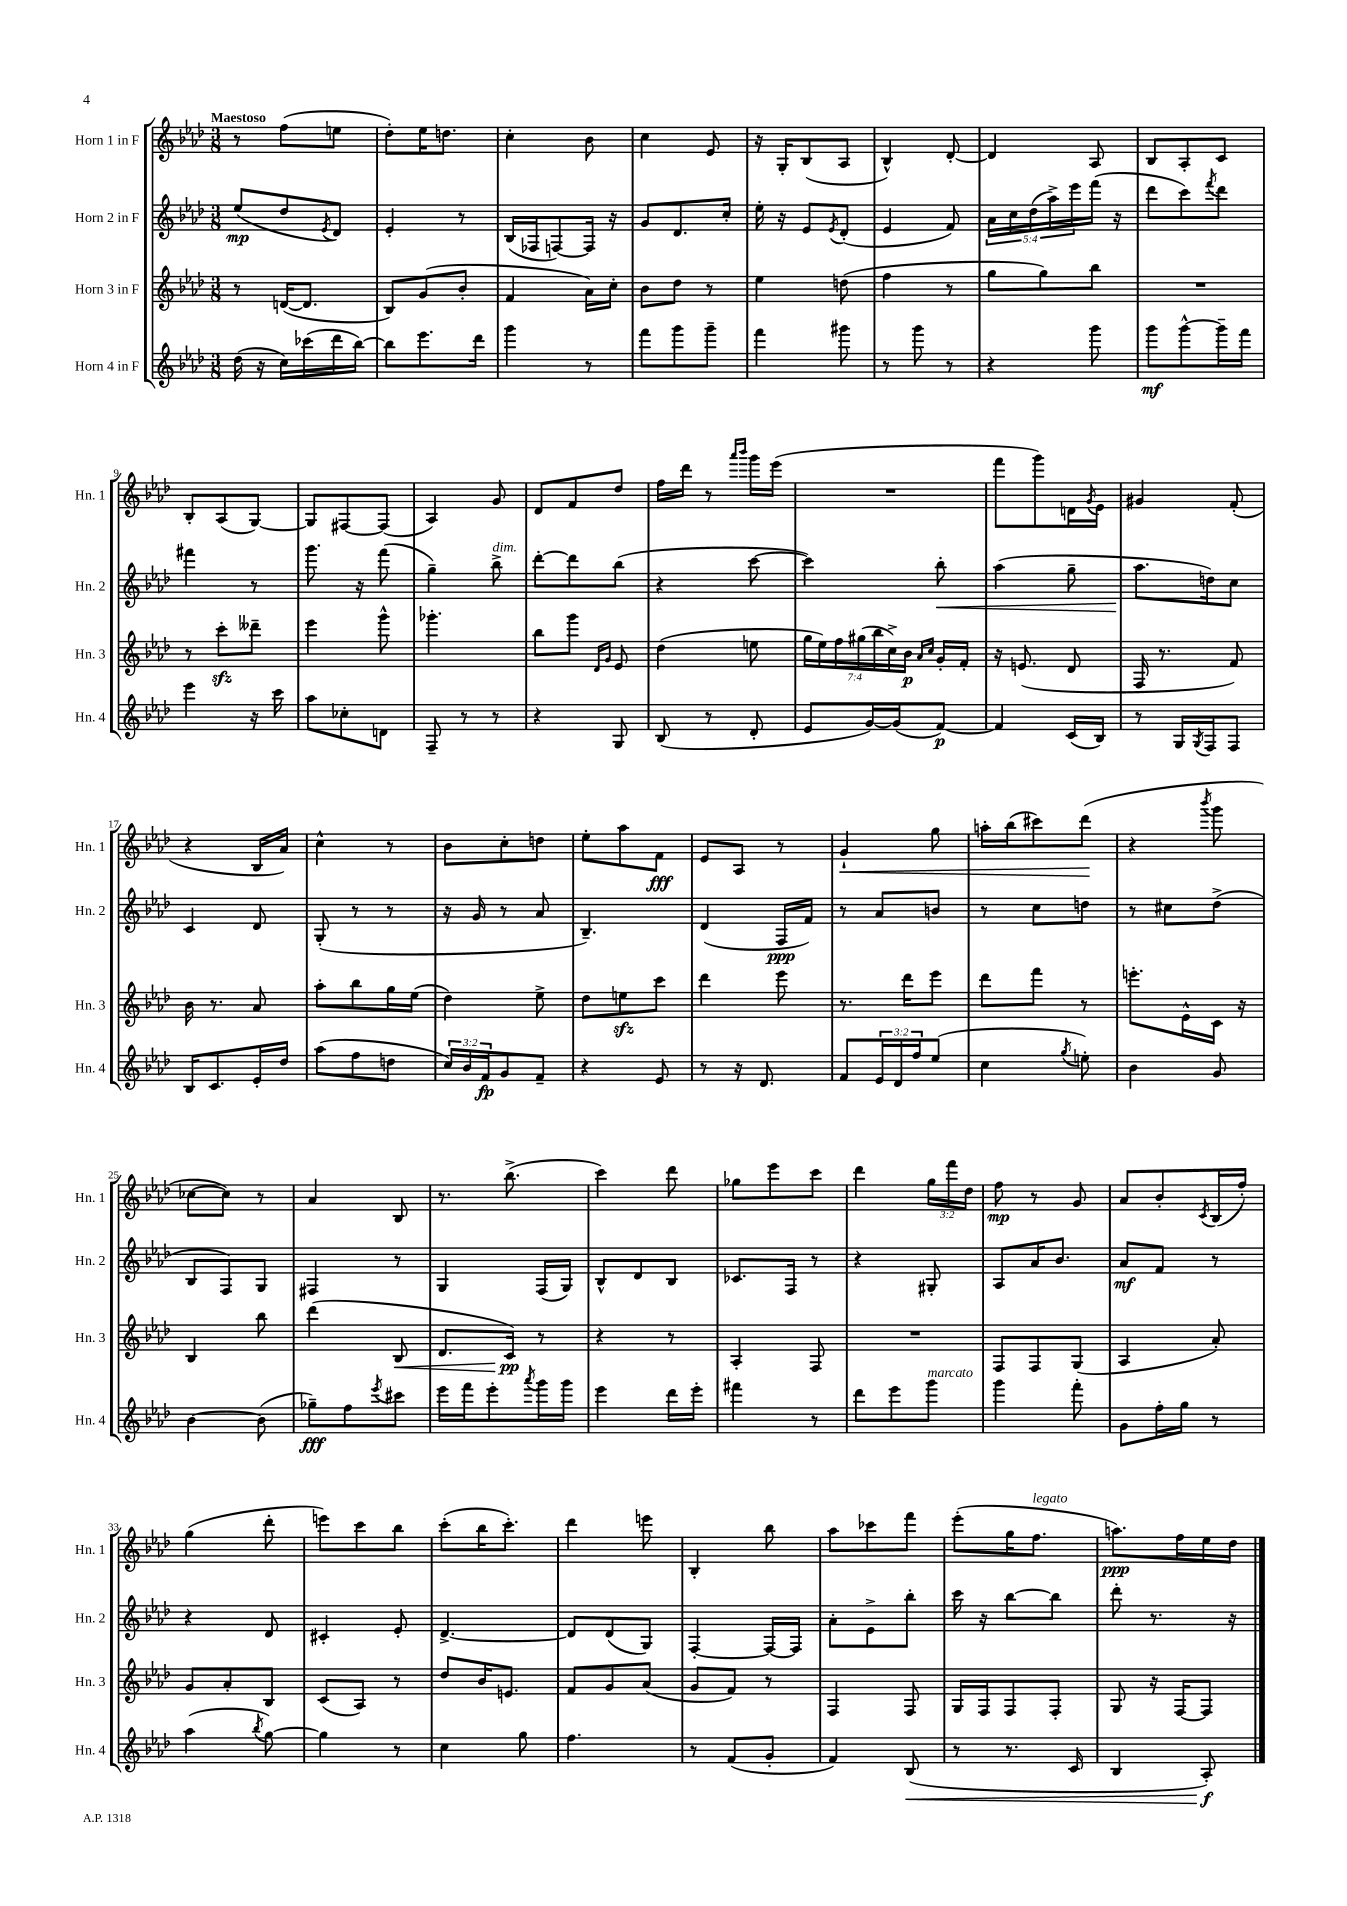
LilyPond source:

<<
\new StaffGroup <<
\new Staff = "s0" \with { instrumentName = "Horn 1 in F" shortInstrumentName = "Hn. 1" } {
    \clef treble \key aes \major \numericTimeSignature \time 3/8 \override Staff.TupletNumber.text = #tuplet-number::calc-fraction-text \tempo "Maestoso"
    r8 f''8( e''8 |
    des''8-.) ees''16 d''8. |
    c''4-. bes'8 |
    c''4 ees'8 |
    r16 g16-. bes8( aes8 |
    bes4-^) des'8~-. |
    des'4 aes8 |
    bes8 aes8-. c'8 |
    bes8-. aes8( g8~) |
    g8 fis8~ fis8( |
    aes4) g'8 |
    des'8 f'8 des''8 |
    f''16 des'''16 r8 \grace { aes'''16 bes'''16 } g'''16 ees'''16( |
    R4. |
    f'''8 g'''8) d'16 \acciaccatura { g'8 } ees'16 |
    gis'4 f'8-.( |
    r4 bes16 aes'16) |
    c''4-^ r8 |
    bes'8 c''8-. d''8 |
    ees''8-. aes''8 f'8\fff |
    ees'8 aes8 r8 |
    g'4-!\< g''8 |
    a''16-. bes''16( cis'''8) des'''8\!( |
    r4 \acciaccatura { bes'''8 } g'''8 |
    ces''8~ ces''8) r8 |
    aes'4 bes8 |
    r8. bes''8.->( |
    c'''4) des'''8 |
    ges''8 ees'''8 c'''8 |
    des'''4 \tuplet 3/2 { g''16 f'''16 des''16 } |
    f''8\mp r8 g'8 |
    aes'8 bes'8-. \acciaccatura { c'8 } bes16( f''16-.) |
    g''4( des'''8-. |
    e'''8) c'''8 bes''8 |
    c'''8-.( bes''16 c'''8.-.) |
    des'''4 e'''8 |
    bes4-. bes''8 |
    aes''8 ces'''8 f'''8 |
    ees'''8-.( g''16 f''8.^\markup { \italic "legato" } |
    a''8.\ppp) f''16 ees''16 des''16 \bar "|." |
}
\new Staff = "s1" \with { instrumentName = "Horn 2 in F" shortInstrumentName = "Hn. 2" } {
    \clef treble \key aes \major \numericTimeSignature \time 3/8 \override Staff.TupletNumber.text = #tuplet-number::calc-fraction-text
    ees''8\mp( des''8 \acciaccatura { ees'8 } des'8) |
    ees'4-. r8 |
    bes16( fes16 f8~) f16 r16 |
    g'8 des'8. c''16-. |
    ees''16-. r16 ees'8 \acciaccatura { ees'8 } des'8-.( |
    ees'4 f'8) |
    \tuplet 5/4 { aes'16 c''16 des''16( aes''16->) ees'''16 } f'''16( r16 |
    des'''8 c'''8) \acciaccatura { f'''8 } des'''8 |
    fis'''4 r8 |
    g'''8. r16 f'''8( |
    g''4--) bes''8->^\markup { \italic "dim." } |
    des'''8~-. des'''8 bes''8( |
    r4 c'''8~ |
    c'''4) bes''8-.\< |
    aes''4( g''8-- |
    aes''8.\! d''16) c''8 |
    c'4 des'8 |
    g8-.( r8 r8 |
    r16 g'16 r8 aes'8 |
    bes4.--) |
    des'4( f16\ppp f'16) |
    r8 aes'8 b'8 |
    r8 c''8 d''8 |
    r8 cis''8 des''8->( |
    bes8 f8) g8 |
    fis4 r8 |
    g4 f16( g16) |
    bes8-^ des'8 bes8 |
    ces'8. f16 r8 |
    r4 gis8-. |
    aes8 aes'16 bes'8. |
    aes'8\mf f'8 r8 |
    r4 des'8 |
    cis'4-. ees'8-. |
    des'4.~-> |
    des'8 des'8( g8) |
    f4~-. f16~ f16 |
    aes'8-. ees'8-> bes''8-. |
    c'''16 r16 bes''8~ bes''8 |
    des'''8-. r8. r16 \bar "|." |
}
\new Staff = "s2" \with { instrumentName = "Horn 3 in F" shortInstrumentName = "Hn. 3" } {
    \clef treble \key aes \major \numericTimeSignature \time 3/8 \override Staff.TupletNumber.text = #tuplet-number::calc-fraction-text
    r8 d'16~( d'8. |
    bes8) g'8( bes'8-. |
    f'4 aes'16) c''16-. |
    bes'8 des''8 r8 |
    ees''4 d''8( |
    f''4 r8 |
    g''8 g''8) bes''8 |
    R4. |
    r8 c'''8-.\sfz deses'''8-- |
    ees'''4 g'''8-^ |
    ges'''4.-. |
    bes''8 g'''8 \grace { des'16 g'16 } ees'8 |
    des''4( e''8 |
    \tuplet 7/4 { g''16 ees''16) f''16 gis''16( bes''16 c''16->) bes'16\p } \grace { aes'16 c''16 } g'16-. f'16-. |
    r16 e'8.( des'8 |
    f16 r8. f'8) |
    bes'16 r8. aes'8 |
    aes''8-. bes''8 g''16 ees''16( |
    des''4) ees''8-> |
    des''8 e''8\sfz c'''8 |
    des'''4 ees'''8 |
    r8. des'''16 ees'''8 |
    des'''8 f'''8 r8 |
    e'''8.-. ees'16-^ c'16 r16 |
    bes4 bes''8 |
    des'''4( bes8\< |
    des'8. c'16\pp\!) r8 |
    r4 r8 |
    aes4-. f8 |
    R4. |
    f8 f8 g8( |
    aes4 aes'8-.) |
    g'8 aes'8-. bes8 |
    c'8( aes8) r8 |
    des''8 bes'16 e'8. |
    f'8 g'8 aes'8( |
    g'8 f'8) r8 |
    f4 f8 |
    g16 f16 f8 f8-. |
    g8 r16 f16~ f8 \bar "|." |
}
\new Staff = "s3" \with { instrumentName = "Horn 4 in F" shortInstrumentName = "Hn. 4" } {
    \clef treble \key aes \major \numericTimeSignature \time 3/8 \override Staff.TupletNumber.text = #tuplet-number::calc-fraction-text
    des''16( r16 c''16) ces'''16( des'''16 bes''16~) |
    bes''8 ees'''8. des'''16 |
    g'''4 r8 |
    f'''8 g'''8 g'''8-- |
    f'''4 gis'''8 |
    r8 g'''8 r8 |
    r4 g'''8 |
    g'''8\mf g'''8~-^ g'''16-- f'''16 |
    ees'''4 r16 c'''16 |
    aes''8 ces''8-. d'8 |
    f8-- r8 r8 |
    r4 g8 |
    bes8( r8 des'8-. |
    ees'8 g'16~) g'16( f'8~\p) |
    f'4 c'16( bes16) |
    r8 g16 \acciaccatura { g8 } f16 f8 |
    bes16 c'8. ees'16-. des''16 |
    aes''8( f''8 d''8 |
    \tuplet 3/2 { c''16) bes'16 f'16\fp } g'8 f'8-- |
    r4 ees'8 |
    r8 r16 des'8. |
    f'8 \tuplet 3/2 { ees'16 des'16 f''16 } ees''8( |
    c''4 \acciaccatura { g''8 } e''8-.) |
    bes'4 g'8 |
    bes'4~ bes'8( |
    ges''8--\fff) f''8 \acciaccatura { ees'''8 } cis'''8 |
    ees'''16 f'''16 ees'''8-. \acciaccatura { aes'''8 } g'''16 g'''16 |
    ees'''4 des'''16 ees'''16-. |
    fis'''4 r8 |
    des'''8 ees'''8 g'''8^\markup { \italic "marcato" } |
    g'''4 f'''8-. |
    g'8 f''16-. g''16 r8 |
    aes''4( \acciaccatura { bes''8 } g''8~) |
    g''4 r8 |
    c''4 g''8 |
    f''4. |
    r8 f'8( g'8-. |
    f'4) bes8\<( |
    r8 r8. c'16 |
    bes4 aes8-.\f\!) \bar "|." |
}
>>
>>
